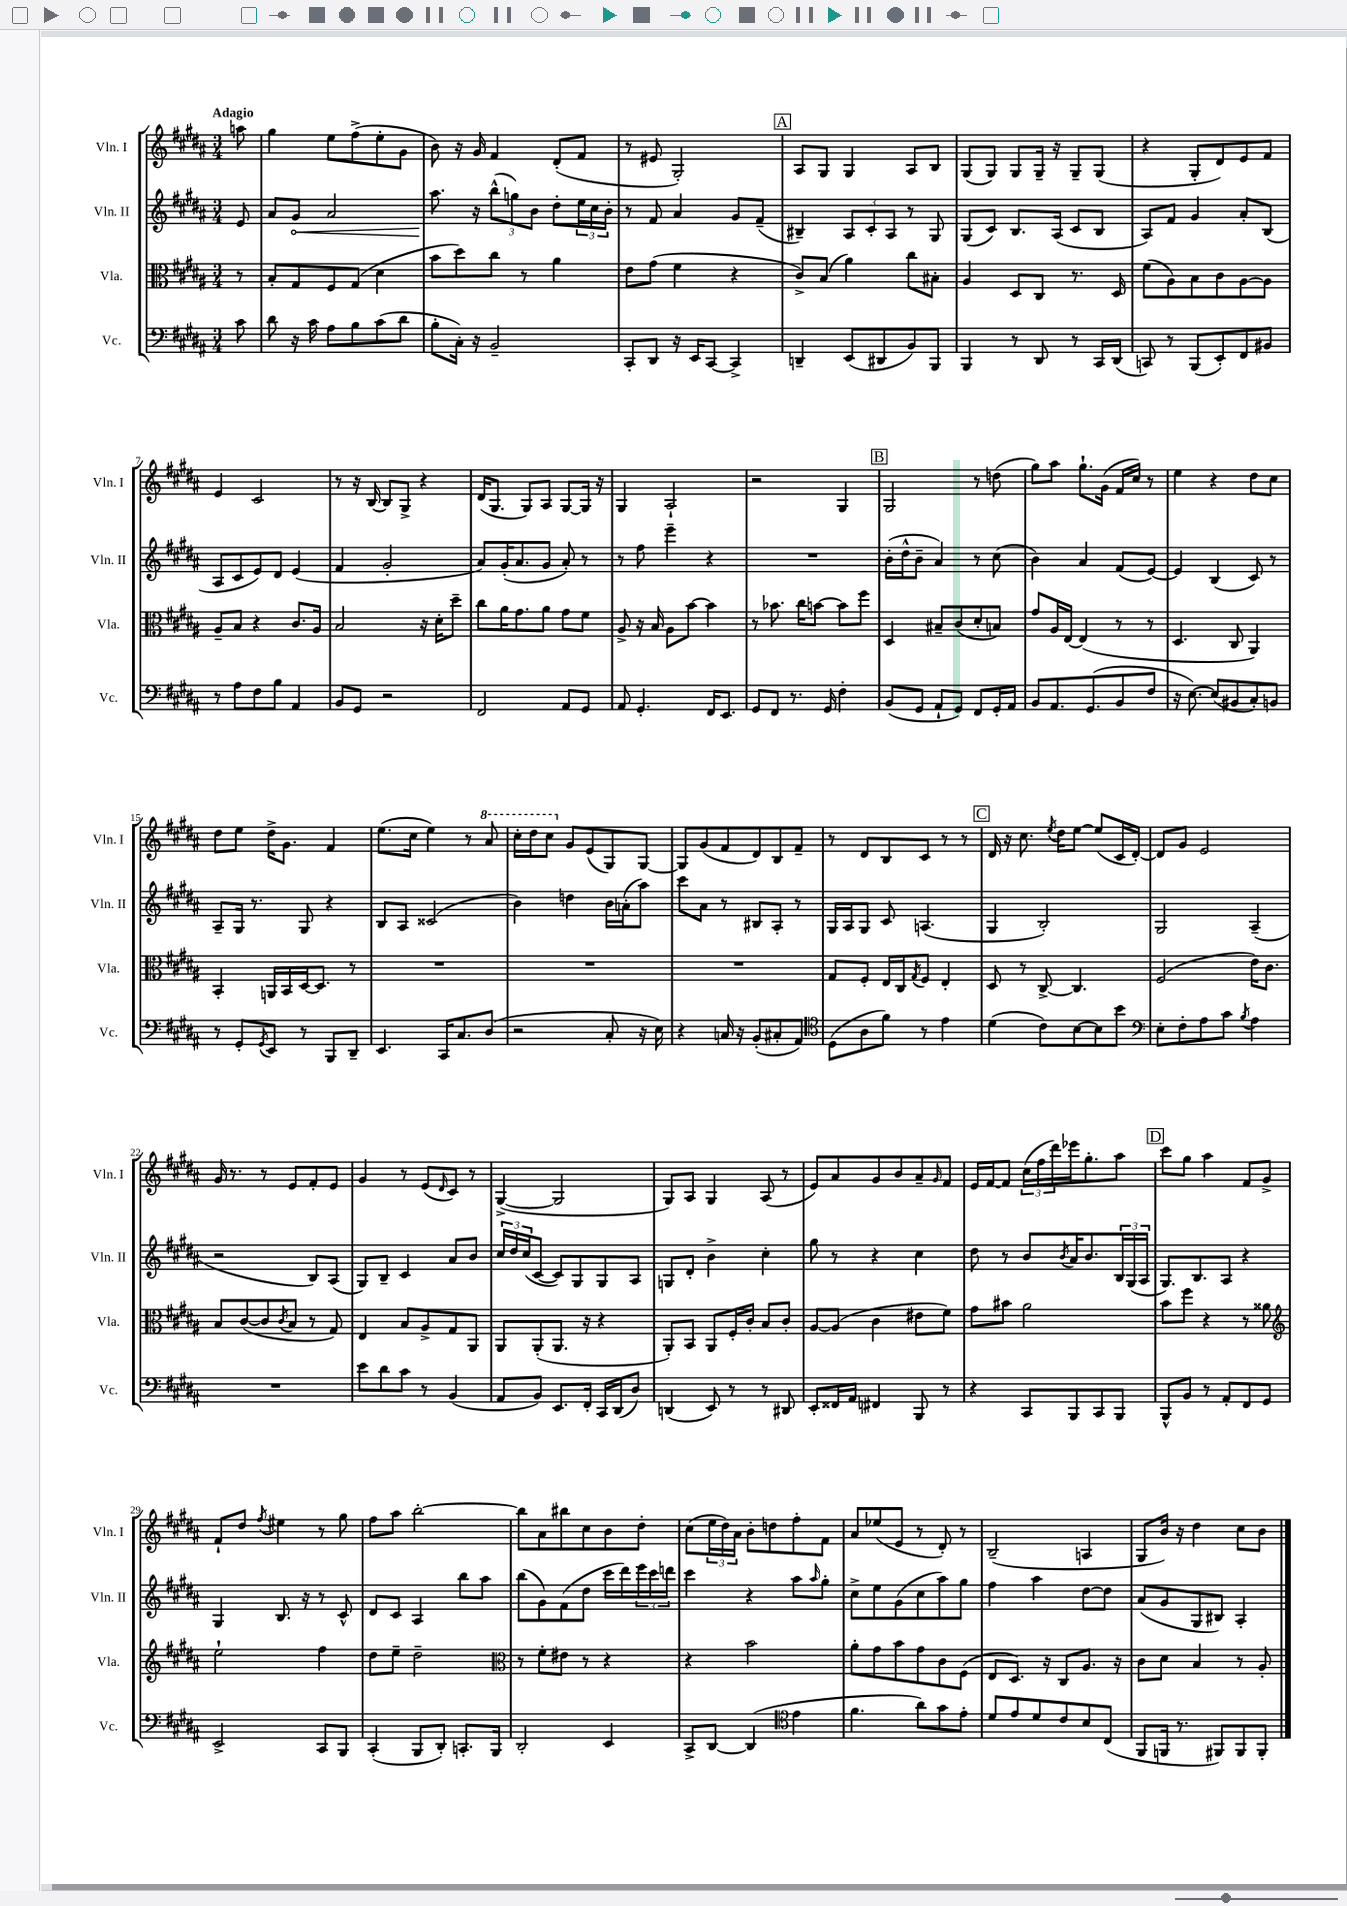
<<
\new StaffGroup <<
\new Staff = "s0" \with { instrumentName = "Vln. I" shortInstrumentName = "Vln. I" } {
    \clef treble \key b \major \numericTimeSignature \time 3/4 \partial 8 \tempo "Adagio"
    a''8 |
    gis''4 e''8 fis''8->( e''8-. gis'8 |
    b'8) r16 gis'16 fis'4 dis'8-.( fis'8 |
    r8 eis'8 gis2-.) |
    \mark \markup { \box "A" } ais8 gis8 gis4 ais8 b8 |
    gis8( gis8) gis8 gis16-- r16 gis8-- gis8( |
    r4 gis8-. dis'8) e'8 fis'8 |
    e'4 cis'2 |
    r8 r16 b16~ b8 gis8-> r4 |
    dis'16( gis8. gis8) ais8 gis8~ gis16 r16 |
    gis4 ais2-! |
    r2 gis4 |
    \mark \markup { \box "B" } gis2 r8 d''8( |
    gis''8) ais''8 gis''8.-! gis'16( fis'16 cis''16) r8 |
    e''4 r4 dis''8 cis''8 |
    dis''8 e''8 dis''16-> gis'8. fis'4 |
    e''8.( cis''16 e''4) r8 \ottava #1 ais''8 |
    cis'''16-. dis'''16 cis'''8 \ottava #0 gis'8 e'8( gis8) gis8~ |
    gis8 gis'8( fis'8 dis'8) b8 fis'8-- |
    r8 dis'8 b8 cis'8 r8 r8 |
    \mark \markup { \box "C" } dis'16 r16 cis''8. \acciaccatura { e''8 } dis''16 e''8~ e''8( cis'16 dis'16~-.) |
    dis'8 gis'8 e'2 |
    gis'16 r8. r8 e'8 fis'8-. e'8 |
    gis'4 r8 e'8( \grace { dis'16 } cis'8) r8 |
    gis4~->( gis2 |
    gis8) ais8 gis4 ais8( r8 |
    e'8) ais'8 gis'8 b'8 ais'8-- \grace { gis'16 } fis'8 |
    e'16 fis'16~ fis'8 \tuplet 3/2 { cis''16( fis''16 dis'''16) } ees'''16 gis''8.-. ais''8 |
    \mark \markup { \box "D" } cis'''8 gis''8 ais''4 fis'8 gis'8-> |
    fis'8-! dis''8 \acciaccatura { fis''8 } eis''4 r8 gis''8 |
    fis''8 ais''8 b''2~-. |
    b''8 ais'8 bis''8 cis''8 b'8 dis''8-. |
    cis''8( \tuplet 3/2 { e''16 dis''16) ais'16 } b'8-. d''8 fis''8-. fis'8 |
    ais'8 ees''8( e'8 r8 dis'8-.) r8 |
    b2--( a4 |
    gis8 b'16) r16 dis''4 cis''8 b'8 \bar "|." |
}
\new Staff = "s1" \with { instrumentName = "Vln. II" shortInstrumentName = "Vln. II" } {
    \clef treble \key b \major \numericTimeSignature \time 3/4 \partial 8
    e'8 |
    ais'8 \once \override Hairpin.circled-tip = ##t gis'8\< ais'2 |
    ais''8.\! r16 \tuplet 3/2 { b''8-^( g''8) b'8 } dis''8-. \tuplet 3/2 { e''16 cis''16 b'16-. } |
    r8 fis'8 ais'4 gis'8 fis'8--( |
    \mark \markup { \box "A" } bis4--) \tuplet 3/2 { ais8 cis'8-. ais8 } r8 gis8 |
    gis8( cis'8) b8. ais16( cis'8 b8 |
    ais8) fis'8 gis'4 ais'8-. b8( |
    ais8 cis'8 e'8) dis'8 e'4( |
    fis'4 gis'2-. |
    ais'8) gis'16-.( ais'8. gis'8 ais'8-.) r8 |
    r8 fis''8 e'''4-- r4 |
    R2. |
    \mark \markup { \box "B" } b'16-.( dis''16-^ b'8-- ais'4) r8 cis''8( |
    b'4) ais'4 fis'8( e'8~) |
    e'4 b4( cis'8) r8 |
    ais8-- gis16 r8. gis8 r4 |
    b8 ais8 cisis'2( |
    b'4) d''4 b'16 a'16-.( ais''8) |
    cis'''8 ais'8 r8 bis8 ais8-. r8 |
    gis16 ais16 gis8 cis'8 a4.( |
    \mark \markup { \box "C" } gis4 b2-.) |
    gis2 ais4--( |
    r2 b8) ais8( |
    gis8) b8-- cis'4 ais'8 b'8 |
    \tuplet 3/2 { cis''16 dis''16 cis''16( } cis'8~ cis'8) gis8 gis8 ais8 |
    g8 dis'8-. b'4-> cis''4-. |
    gis''8 r8 r4 cis''4 |
    dis''8 r8 b'8 \acciaccatura { b'8 } ais'16 b'8. \tuplet 3/2 { b16 gis16( ais16 } |
    \mark \markup { \box "D" } gis8.) b8. ais8 r4 |
    gis4 b8. r16 r8 cis'8-^ |
    dis'8 cis'8 ais4 b''8 ais''8 |
    b''8( gis'8) fis'8( dis''8 cis'''16 dis'''16) \tuplet 3/2 { e'''16 cis'''16 d'''16 } |
    cis'''4 r4 ais''8 \grace { ais''16 } gis''8-. |
    cis''8-> e''8 gis'8( cis''8 ais''8) gis''8 |
    fis''4 ais''4 dis''8~ dis''8 |
    ais'8( gis'8 gis8 bis8) ais4-. \bar "|." |
}
\new Staff = "s2" \with { instrumentName = "Vla." shortInstrumentName = "Vla." } {
    \clef alto \key b \major \numericTimeSignature \time 3/4 \partial 8
    r8 |
    b8-. gis8 fis8 gis8( dis'4 |
    b'8 dis''8) cis''8 r8 ais'4 |
    e'8 gis'8( fis'4 r4 |
    \mark \markup { \box "A" } cis'8->) b8( ais'4) cis''8 bis8-. |
    ais4 dis8 cis8 r8. dis16 |
    fis'8( ais8) b8 cis'8 ais8~ ais8 |
    ais8-- b8 r4 cis'8. ais16 |
    b2 r16 dis'16-. dis''8-- |
    cis''8 ais'16 gis'8. ais'8 gis'8 fis'8 |
    ais8-> r16 b16 ais8 b'8~ b'4 |
    r8 bes'8. cis''16 b'8~ b'8 fis''8 |
    \mark \markup { \box "B" } dis4 bis8-- cis'8( dis'8-. b8) |
    gis'8 ais16 e16~ e4( r8 r8 |
    dis4. cis8 ais,4) |
    b,4-. a,16 b,16 dis16~ dis8. r8 |
    R2. |
    R2. |
    R2. |
    gis8 fis8-. e16 cis16 \acciaccatura { gis8 } fis8 e4-. |
    \mark \markup { \box "C" } dis8 r8 cis8~-> cis4. |
    fis2( e'16) cis'8. |
    b8 cis'8~( cis'8 \acciaccatura { cis'8 } b8 r8 gis8) |
    e4 b8 ais8-> gis8 ais,8 |
    ais,8 ais,8-.( ais,8. r16 r4 |
    ais,8-.) b,8 ais,8 fis16-. cis'16-. b8 cis'8-. |
    ais8~ ais8( cis'4 eis'8 fis'8) |
    gis'8 bis'8 ais'2 |
    \mark \markup { \box "D" } b'8 fis''8 r4 r8 aisis'8 |
    \clef treble e''2-! fis''4 |
    dis''8 e''8-- dis''2-- |
    \clef alto r8 fis'8-. eis'8 r8 r4 |
    r4 b'2 |
    ais'8-. gis'8 b'8 gis'8 cis'8 fis8( |
    e8 dis8.) r16 cis8 ais8. r16 |
    cis'8 dis'8 b4 r8 ais8-. \bar "|." |
}
\new Staff = "s3" \with { instrumentName = "Vc." shortInstrumentName = "Vc." } {
    \clef bass \key b \major \numericTimeSignature \time 3/4 \partial 8
    cis'8 |
    dis'8 r16 cis'16 ais8 b8 cis'8( dis'8 |
    b8-. cis16-.) r16 b,2-- |
    cis,8-. dis,8 r16 e,16 cis,8~ cis,4-> |
    \mark \markup { \box "A" } d,4-- e,8( dis,8 b,8) b,,8 |
    b,,4 r8 dis,8 r8 cis,16 dis,16( |
    c,8) r8 b,,8( e,8-.) fis,8 bis,8 |
    r8 ais8 fis8 b8 ais,4 |
    b,8 gis,8 r2 |
    fis,2 ais,8 gis,8 |
    ais,8 gis,4.-. fis,16 e,8. |
    gis,8 fis,8 r8. gis,16 fis4-. |
    \mark \markup { \box "B" } b,8( gis,8 ais,8-! gis,8) fis,8 gis,16-. ais,16 |
    b,8 ais,8. gis,8.( b,8 fis8 |
    r16 e8.~) e8( bis,8 cis8-.) b,8 |
    r8 gis,8-. \acciaccatura { gis,8 } e,8 r8 b,,8 dis,8-- |
    e,4. cis,16 cis8. dis8( |
    r2 cis8-. r16 e16) |
    r4 c16 r16 b,8-.( cis8-. ais,8) |
    \clef tenor dis8( ais8 fis'8) r8 e'4 |
    \mark \markup { \box "C" } dis'4( cis'8) b8~ b8 b'8 |
    \clef bass e8-. fis8-. ais8 cis'8 \acciaccatura { b8 } ais4 |
    R2. |
    e'8 dis'8 cis'8 r8 b,4( |
    ais,8 b,8) e,8. fis,16-. cis,16 dis,16( dis8) |
    d,4( e,8) r8 r8 dis,8 |
    e,8-. fisis,16 ais,16 fis,4 b,,8 r8 |
    r4 cis,8 b,,8 cis,8 b,,8 |
    \mark \markup { \box "D" } b,,8-^ b,8 r8 ais,8-. fis,8 gis,8 |
    e,2-> cis,8 b,,8 |
    cis,4-.( b,,8 dis,8-.) c,8.-. b,,16 |
    dis,2-. e,4 |
    cis,8-> dis,8~ dis,4( \clef tenor e'4 |
    fis'4. ais'8) gis'8 e'8-. |
    dis'8 e'8 dis'8 cis'8 b8 cis8( |
    fis,8 f,16 r8. fis,8) fis,8 fis,8-. \bar "|." |
}
>>
>>
